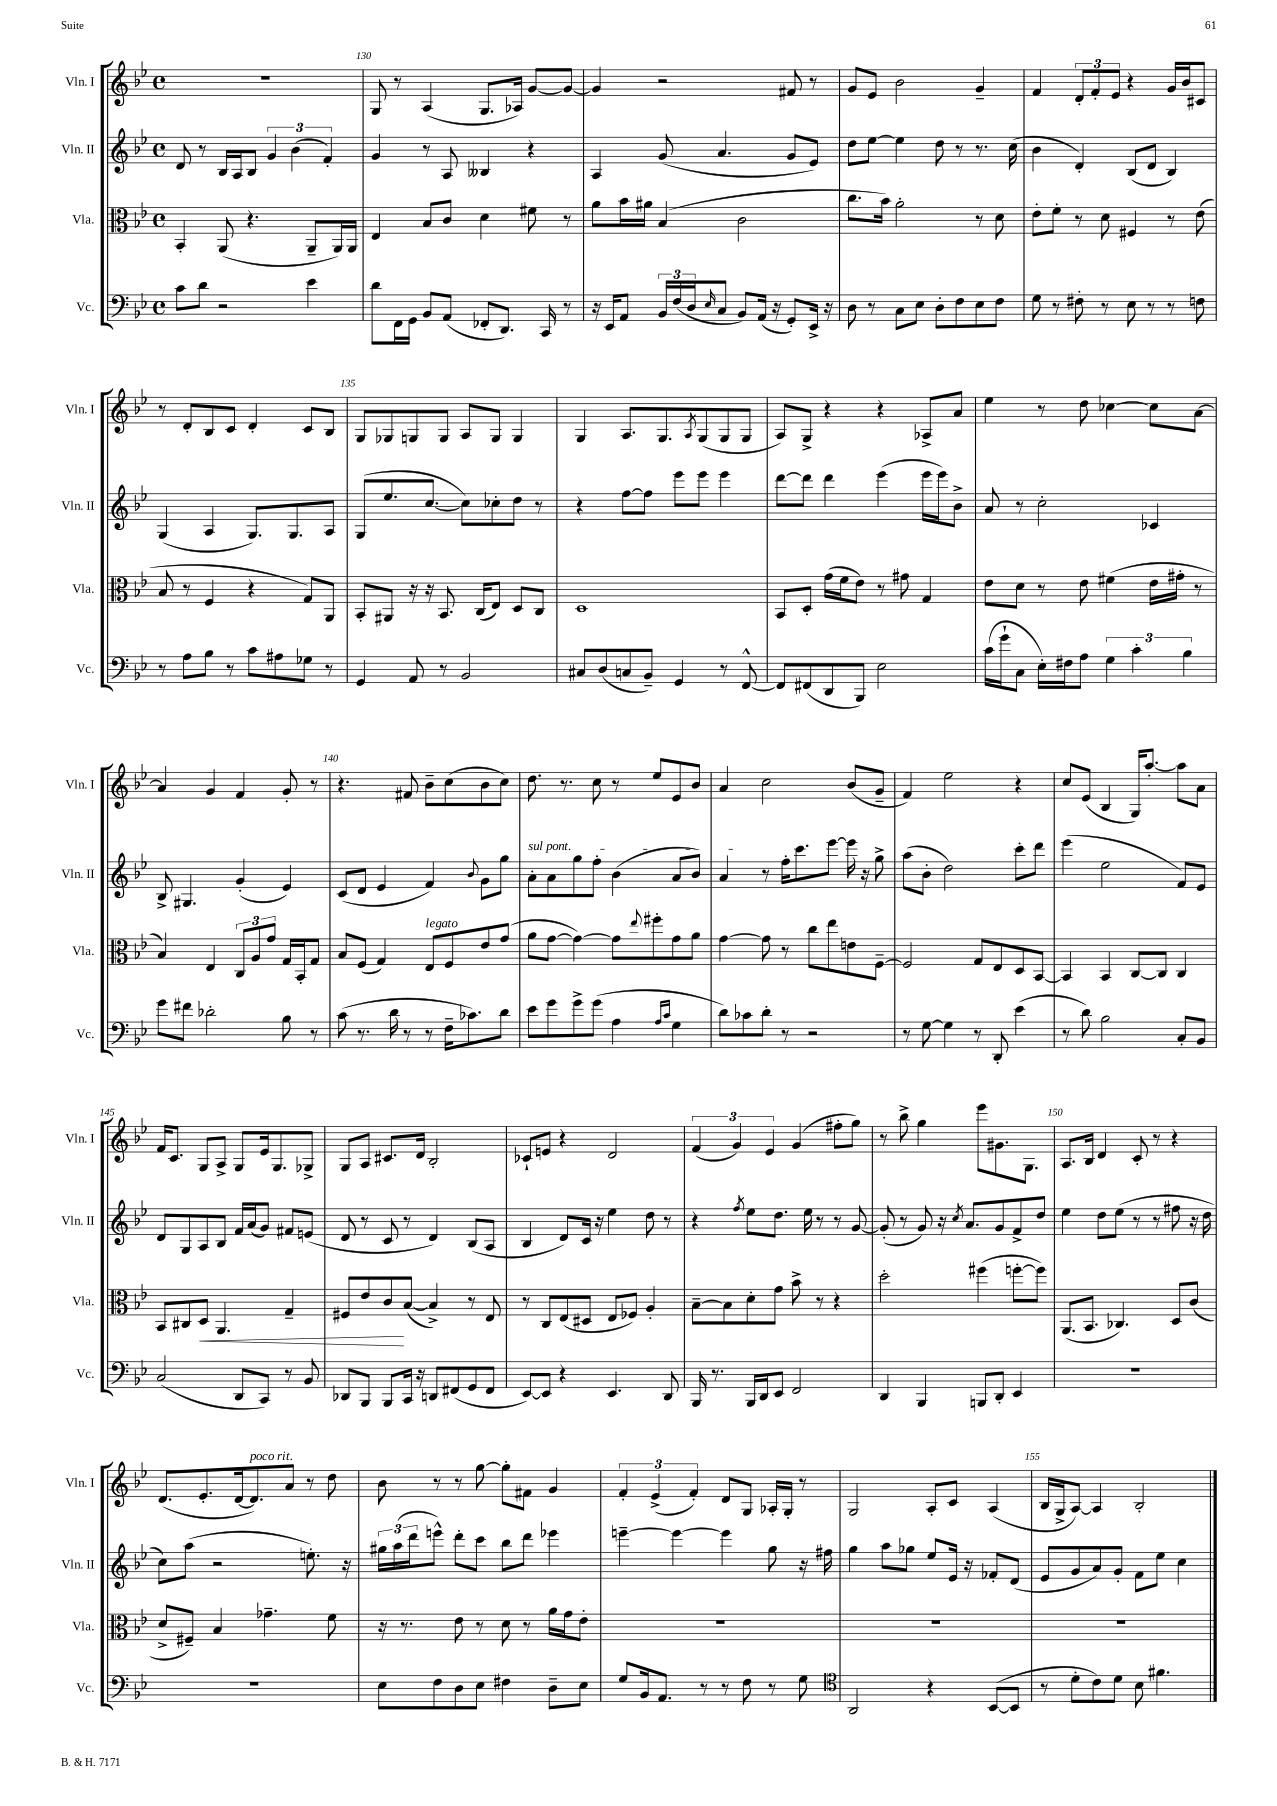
<<
\new StaffGroup <<
\new Staff = "s0" \with { instrumentName = "Vln. I" shortInstrumentName = "Vln. I" } {
    \clef treble \key bes \major \defaultTimeSignature \time 4/4
    R1 |
    g8 r8 a4( g8. aes16) g'8~ g'8~ |
    g'4 r2 fis'8 r8 |
    g'8 ees'8 bes'2 g'4-- |
    f'4 \tuplet 3/2 { d'8-. f'8-. ees'8 } r4 g'16 bes'16 cis'8 |
    r8 d'8-. bes8 c'8 d'4-. c'8 bes8 |
    g8 ges8 g8 g8 a8 g8 g4 |
    g4 a8. g8. \acciaccatura { a8 } g8( g8 g8 |
    a8) g8-> r4 r4 aes8-> a'8 |
    ees''4 r8 d''8 ces''4~ ces''8 a'8~ |
    a'4 g'4 f'4 g'8-. r8 |
    r4. fis'8 bes'8-- c''8( bes'8 c''8) |
    d''8. r8. c''8 r8 ees''8 ees'8 bes'8 |
    a'4 c''2 bes'8( g'8-- |
    f'4) ees''2 r4 |
    c''8 ees'8( bes4 g16) a''8.~-. a''8 a'8 |
    f'16 c'8. g8 a8-> g8 ees'16 g8. ges8-> |
    g8 a8 cis'8. d'16 bes2-. |
    ces'8-! e'8 r4 d'2 |
    \tuplet 3/2 { f'4( g'4) ees'4 } g'4( fis''8-. g''8) |
    r8 bes''8-> g''4 ees'''8 gis'8. g8. |
    a8. bes16 d'4 c'8-. r8 r4 |
    d'8.( ees'8.-. d'16~ d'8.^\markup { \italic "poco rit." }) a'8 r8 d''8 |
    bes'8 r8 r8 g''8~ g''8-. fis'8 g'4 |
    \tuplet 3/2 { f'4-. ees'4->( f'4-.) } d'8 g8 aes16-. g16-. r8 |
    g2 a8-. c'8 a4( |
    bes16 g16-> a8~) a4 bes2-. \bar "|." |
}
\new Staff = "s1" \with { instrumentName = "Vln. II" shortInstrumentName = "Vln. II" } {
    \clef treble \key bes \major \defaultTimeSignature \time 4/4
    d'8 r8 bes16 a16 bes8 \tuplet 3/2 { g'4 bes'4( f'4-.) } |
    g'4 r8 a8 beses4 r4 |
    a4 g'8( a'4. g'8 ees'8) |
    d''8 ees''8~ ees''4 d''8 r8 r8. c''16( |
    bes'4 d'4-.) bes8( d'8 bes4) |
    g4( a4 g8.) g8. a8 |
    g8( ees''8. c''8.~ c''8) ces''8-. d''8 r8 |
    r4 f''8~ f''8 ees'''8 ees'''8 ees'''4 |
    d'''8~ d'''8 d'''4 ees'''4( ees'''16 ees'''16) bes'8-> |
    a'8 r8 c''2-. ces'4 |
    bes8-> gis4. g'4-.( ees'4) |
    c'8( d'8 ees'4 f'4) \appoggiatura { bes'8 } g'8 g''8 |
    \once \override TextSpanner.bound-details.left.text = \markup { \italic "sul pont." } a'8-.\startTextSpan a'8 g''8 f''8-. bes'4( a'8 bes'8) |
    a'4\stopTextSpan r8 f''16-. c'''8. ees'''8~ ees'''16 r16 g''8-> |
    a''8( bes'8-. d''2) c'''8-. d'''8 |
    ees'''4( ees''2 f'8) ees'8 |
    d'8 g8 a8 bes8 f'16 a'16( g'8) fis'8 e'8( |
    d'8 r8 c'8 r8 d'4) bes8( a8 |
    bes4 d'8) c'16 r16 ees''4 d''8 r8 |
    r4 \acciaccatura { f''8 } ees''8 d''8. ees''16 r8 r8 g'8~ |
    g'8-.( r8 g'8) r16 \acciaccatura { c''8 } a'8. g'8 f'8-> d''8 |
    ees''4 d''8 ees''8( r8 r8 fis''8 r16 d''16 |
    c''8) a''8( r2 e''8.-.) r16 |
    \tuplet 3/2 { gis''16 a''16( d'''16 } e'''8-^) d'''8-. c'''8 bes''8 d'''8 ees'''4 |
    e'''4~-- e'''4~ e'''4 g''8 r16 fis''16 |
    g''4 a''8 ges''8 ees''8 ees'16 r16 fes'8-. d'8( |
    ees'8 g'8 a'8) g'8-. f'8 ees''8 c''4 \bar "|." |
}
\new Staff = "s2" \with { instrumentName = "Vla." shortInstrumentName = "Vla." } {
    \clef alto \key bes \major \defaultTimeSignature \time 4/4
    bes,4-. a,8( r4. a,8-- a,16) a,16 |
    ees4 bes8 c'8 d'4 fis'8 r8 |
    a'8 bes'16 ais'16 bes4( c'2 |
    c''8. bes'16) a'2-. r8 d'8 |
    ees'8-. f'8-. r8 d'8 fis4 r8 ees'8( |
    bes8 r8 f4 r4 g8) a,8 |
    bes,8-. ais,8 r16 r16 bes,8. c16( ees8) d8 c8 |
    d1 |
    bes,8 d8-. g'16( f'16 ees'8) r8 gis'8 g4 |
    ees'8 d'8 r8 ees'8 fis'4( ees'16 gis'16-. r8 |
    bes4) ees4 \tuplet 3/2 { c8 a8 g'8 } g16 bes,16-. g8 |
    bes8 f8( g4) ees8^\markup { \italic "legato" } f8 ees'8 g'8( |
    a'8 g'8~ g'4~) g'8 \appoggiatura { ees''8 } fis''8-. g'8 a'8 |
    g'4~ g'8 r8 c''8 ees''8 e'8 f8~-- |
    f2 g8 ees8 d8 bes,8~ |
    bes,4 bes,4 c8~ c8 c4 |
    bes,8 cis8 d8\< a,4. g4-- |
    fis8 ees'8 c'8\! bes8~( bes4->) r8 ees8 |
    r8 c8 ees8( dis8 ees8 fes8) a4-. |
    bes8~-- bes8 d'8-. g'8 bes'8-> r8 r4 |
    d''2-. fis''4( f''8~-. f''8) |
    a,8.( bes,8. ces4.) d8 c'8( |
    d'8-> fis8--) bes4 ges'4.-- f'8 |
    r16 r8. ees'8 r8 d'8 r8 a'16 g'16 ees'8-. |
    R1 |
    R1 |
    R1 \bar "|." |
}
\new Staff = "s3" \with { instrumentName = "Vc." shortInstrumentName = "Vc." } {
    \clef bass \key bes \major \defaultTimeSignature \time 4/4
    c'8 d'8 r2 ees'4 |
    d'8 f,16 g,16 bes,8 a,8( fes,8-. d,8.) c,16 r8 |
    r16 ees,16 a,8 \tuplet 3/2 { bes,16 f16( d16 } \grace { ees16 } c8 bes,8) a,16( r16 g,8-.) ees,16-> r16 |
    d8 r8 c8 ees8 d8-. f8 ees8 f8 |
    g8 r8 fis8-. r8 ees8 r8 r8 f8 |
    r8 a8 bes8 r8 c'8 ais8 ges8 r8 |
    g,4 a,8 r8 bes,2 |
    cis8 d8( c8 bes,8--) g,4 r8 f,8~-^ |
    f,8 fis,8( d,8 bes,,8) ees2 |
    c'16( g'16-! c8 ees16-.) fis16 a8 \tuplet 3/2 { g4 c'4-. bes4 } |
    g'8 fis'8 des'2-. bes8 r8 |
    c'8( r8. d'16 r8 r8 f16-- ces'8.) d'8 |
    ees'8 g'8 g'8-> g'8( a4 \grace { a16 c'16 } g4 |
    d'8) ces'8 d'8-. r8 r2 |
    r8 g8~ g4 r8 d,8-. ees'4( |
    r8 d'8) bes2 c8-. bes,8 |
    c2( d,8 c,8) r8 bes,8 |
    des,8 bes,,8 bes,,8 c,16 r16 d,8 fis,8( g,8 fis,8 |
    ees,8~) ees,8 r4 ees,4. d,8 |
    bes,,16 r8. bes,,16 d,16 ees,8 f,2 |
    d,4 bes,,4 b,,8 d,8-. ees,4 |
    R1 |
    R1 |
    ees8 f8 d8 ees8 fis4 d8-- ees8 |
    g8 bes,16 a,8. r8 r8 f8 r8 g8 |
    \clef tenor a,2 r4 bes,8~( bes,8 |
    r8 d'8-. c'8) d'8 bes8 fis'4. \bar "|." |
}
>>
>>
\layout { \context { \Score currentBarNumber = #129 \override BarNumber.break-visibility = ##(#f #t #t) barNumberVisibility = #(every-nth-bar-number-visible 5) } }
